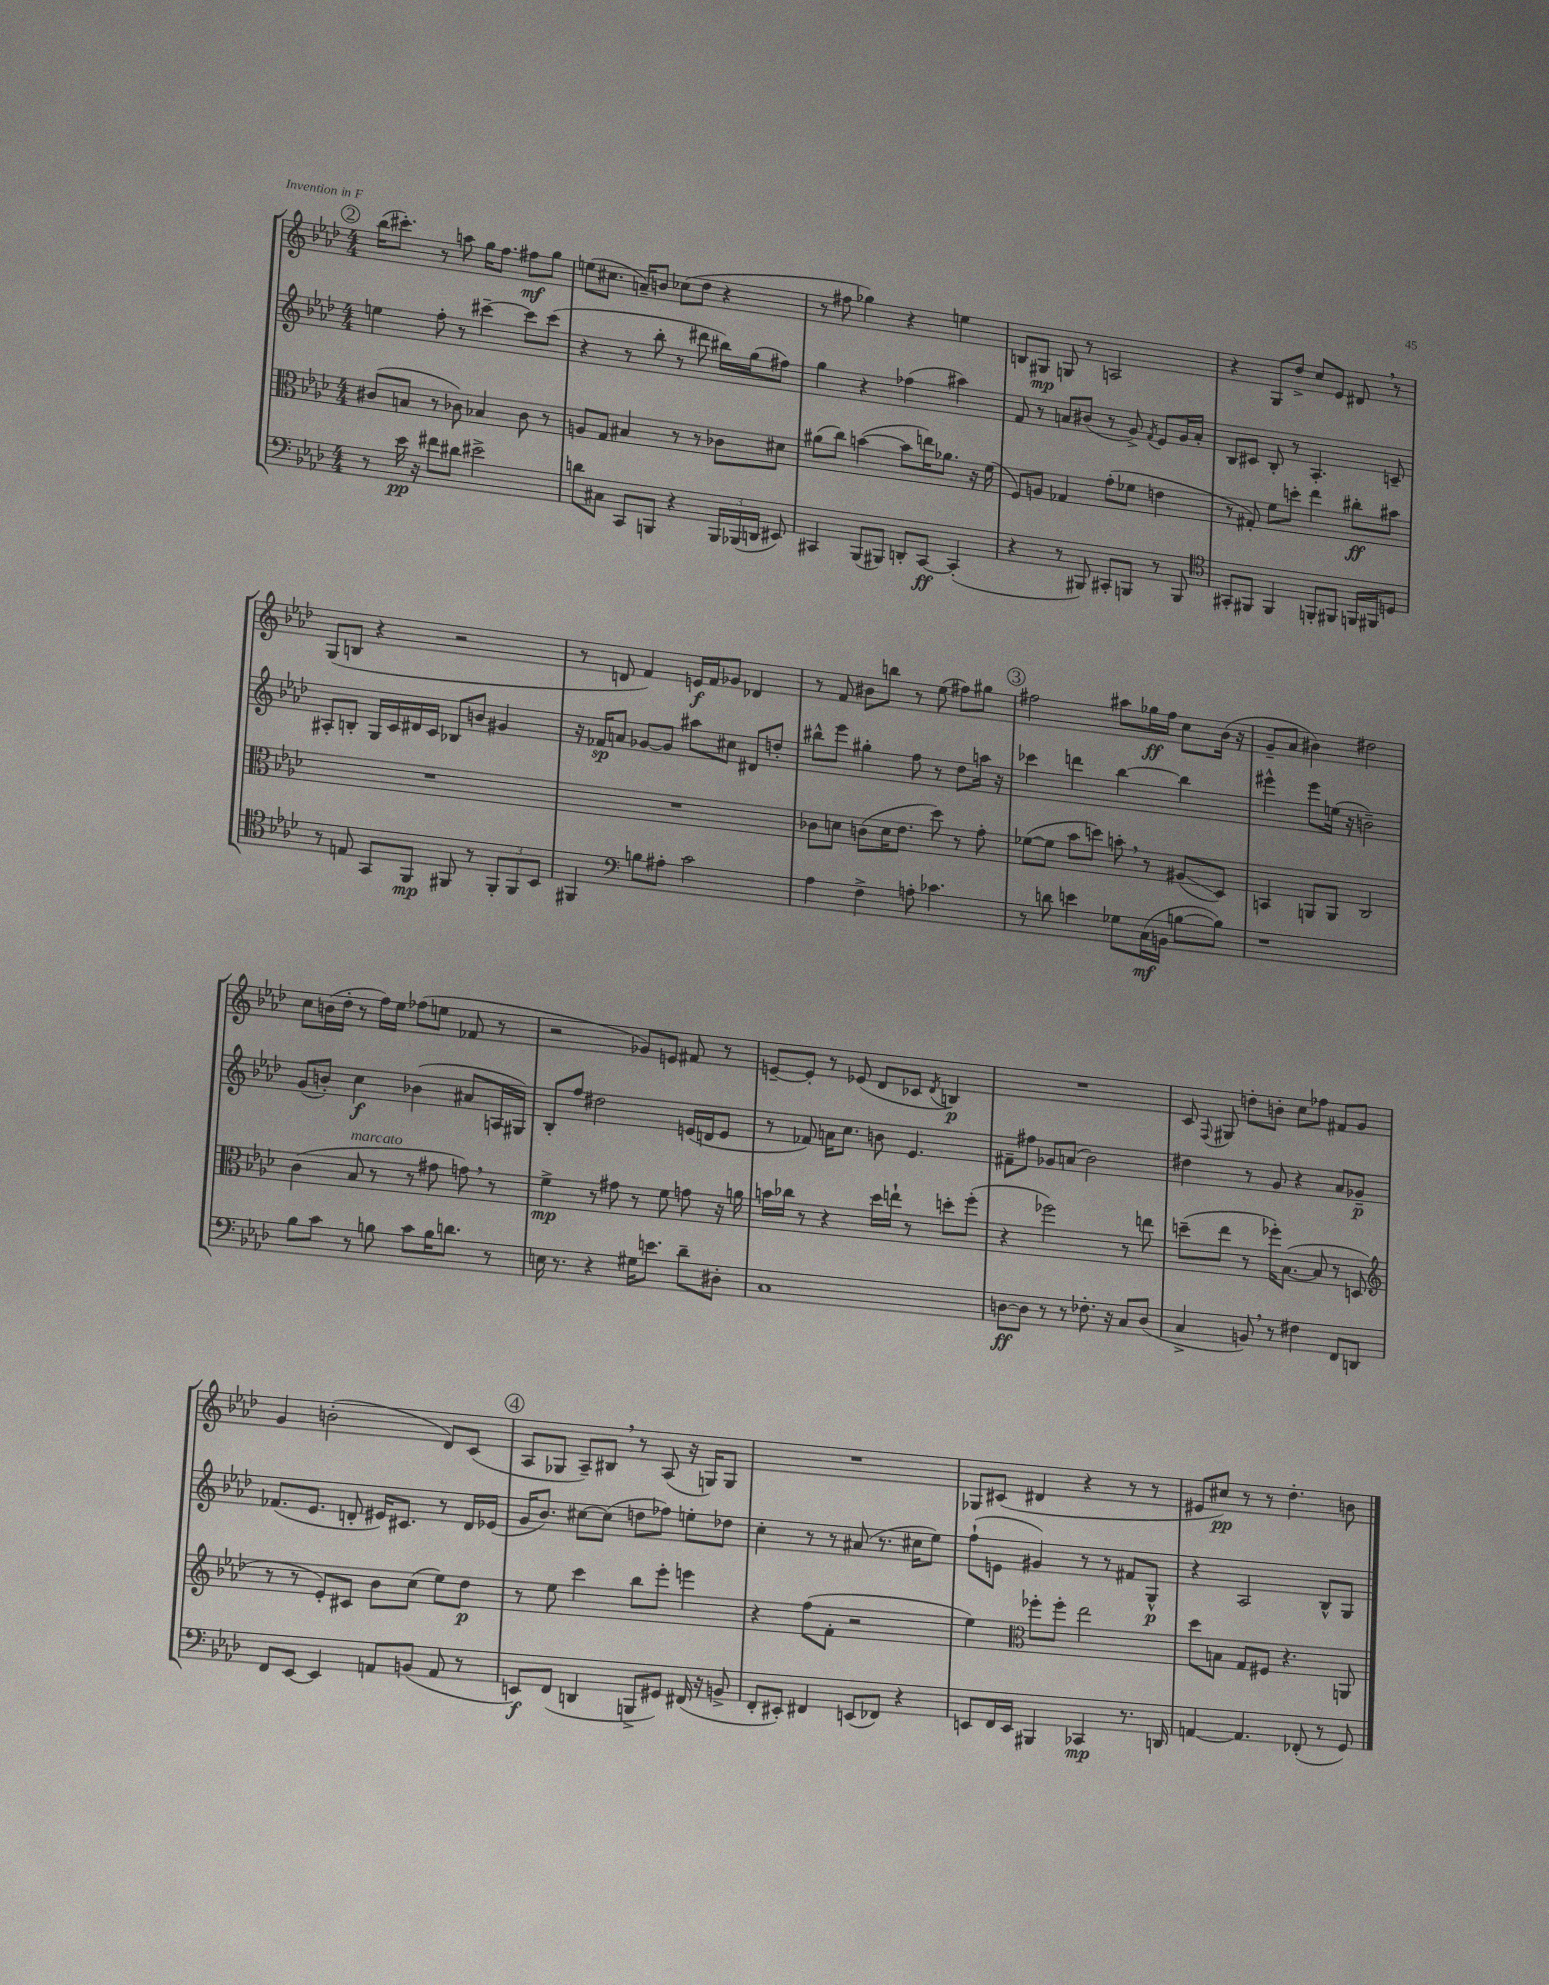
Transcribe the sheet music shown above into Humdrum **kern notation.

**kern	**kern	**kern	**kern
*staff4	*staff3	*staff2	*staff1
*clefF4	*clefC3	*clefG2	*clefG2
*k[b-e-a-d-]	*k[b-e-a-d-]	*k[b-e-a-d-]	*k[b-e-a-d-]
*M4/4	*M4/4	*M4/4	*M4/4
8r	(8c#/L	4ee\	(16bb-\LK
.	.	.	8.ccc#'\J)
16e-\	8B/J	.	.
16r	.	.	.
8f#\L	8r	8ff'\	8r
8d#\J	8c-\)	8r	8aa\
2e#^\	4B-/	[4ccc#~\	16gg\LK
.	.	.	8.ff\J
.	8c-\	8ccc#\]L	8ff#\L
.	8r	(8ccc#\J	8gg\J
=	=	=	=
8d\L	8A/L	4r	(8ee\L
8C#\J	8G/J	.	8.cc#\J
8CC/L	4B#/	8r	.
.	.	.	16a~/LK)
8BBB/J	.	8bb-'\	8b/J
4r	8r	8r	(8cc-\L
.	8r	8ddd#\	8dd-\J
24BBB/LL	8c-\L	16bb#\LL)	4r
(24BBB-/	.	.	.
.	.	(16gg\J	.
24DD/JJ	.	.	.
8EE#/)	8d#\J	8ff#\J)	.
=	=	=	=
4CC#/	(8a#\L	4gg\	8r
.	8cc\J)	.	8ff#\
(8BBB-/L	([4b\	4r	4gg-\)
8BBB#/J)	.	.	.
8DD'/L	8b\]L	(4ff-\	4r
[8CC#/J	16ee\K)	.	.
.	8.a-\J	.	.
(4CC#'/]	.	4aa#\)	4ee\
.	16r	.	.
.	(16f\	.	.
=	=	=	=
4r	8F/L)	8f/	8B/L
.	8A/J	8r	8G#/J
8r	4G-/	8a/L	8G/
8BBB#/)	.	(8b#/J	8r
8CC#'/L	(8g'\L	8r	2A/
8BBB/J	8f-\J	8g^/)	.
.	.	8qf/	.
8r	4e\	8e-/L	.
8BBB/	.	16g/L	.
.	.	16a'/JJ	.
=	=	=	=
*clefC4	*	*	*
8GG#'/L	8r	8B-/L	4r
8FF#/J	8G#'/)	8c#/J	.
4FF#/	8f\L	8B-'/	8G/L
.	8dd'\J	8r	8dd-^/J
8FF'/L	4ee-\	4.A-'/	8cc/L
8FF#/J	.	.	8e-/J
16FF/LL	8cc#'\L	.	8d#/
16FF#/J	.	.	.
8D/J	8b#\J	8c~/	8r
=	=	=	=
8r	1r	8A#'/L	(8G/L
8E/	.	8B'/J	8B/J
8GG/L	.	16G/LL	4r
.	.	16c/	.
8FF/J	.	16d#/	.
.	.	16c/JJ	.
8FF#/	.	8B-/L	2r
8r	.	8b/J	.
12FF#'/L	.	4g#/	.
12FF#/	.	.	.
12BB-/J	.	.	.
=	=	=	=
4FF#/	1r	16r	8r
.	.	16f-/LK	.
.	.	8a/J	8d/
*clefF4	*	*	*
8B\L	.	[8g-/L	4f/)
8A#'\J	.	8g-/]J	.
2c\	.	8aa#\L	16e/LL
.	.	.	16f/J
.	.	8cc#\J	8g-/J
.	.	8d#/L	4d-/
.	.	8dd'/J	.
=	=	=	=
4A-\	8c-\L	8bb#^^\L	8r
.	8d\J	8eee-\J	8f/
4F^\	(8c\L	4gg#'\	8b#\L
.	16d\K	.	8bb\J
.	8.e-\J	.	.
8A'\	.	8ff\	8r
4.c-\	8dd-\)	8r	(8ee-\
.	8r	8dd-\L	8ff#\L)
.	8g'\	16aa\Jk	8gg#\J
.	.	16r	.
=	=	=	=
8r	([8f-\L	4ccc-\	2ff#\
8d\	8f-\]J	.	.
4e\	8b-\L	4ddd\	.
.	8dd\J)	.	.
8G-\L	8b'\	[4bb-\	8aa#\L
(16C\L	8r	.	16gg-\L
16BB\JJ	.	.	16ff#\JJ
[8B\L	(8A#/L	4bb-\]	8cc\L
8B\]J)	8D-/J)	.	(16b-\Jk
.	.	.	16r
=	=	=	=
1r	4BB/	4eee#^^\	8g~/L
.	.	.	8a-/J
.	8AA/L	8eee#\L	4b#\)
.	8AA/J	(16ee\Jk	.
.	.	16r	.
.	2C/	2b~\)	2dd#\
=	=	=	=
8B-\L	(4c\	(8g/L	8cc\L
8c\J	.	8b'/J)	(16b\L
.	.	.	16dd-'\JJ
8r	8B-/	4cc\	8r
8B\	8r	.	16ff\LL)
.	.	.	16ee-\JJ
8c\L	8r	(4b-\	(8ff-\L
16B\K	8g#\	.	8ee\J
8.d\J	.	.	.
.	8g\)	8a#/L	8f-/
8r	8r	16A/L	8r
.	.	16G#/JJ)	.
=	=	=	=
16E\	4f^\	8B-'/L	2r
8.r	.	.	.
.	.	8ff/J	.
4r	8r	2dd#\	.
.	8g#\	.	.
16G#\LK	8r	.	8g-/L)
8.e\J	.	.	.
.	8f\	.	8e/J
8d-~\L	8g\	(16e/LL	8f#/
.	.	16d/J	.
8D#'\J	16r	8e/J	8r
.	16a\	.	.
=	=	=	=
1C	16b\LL	8r	[8e~/L
.	16cc-\JJ	.	.
.	8r	8f-/)	8e'/]J
.	4r	16a\LK	8r
.	.	8.cc\J	.
.	.	.	(8e-/
.	16dd-\LL	8b\	8d-/L
.	16ee`\JJ	.	.
.	8r	4.e-/	8c-/J
.	.	.	8qd-/
.	8dd'\L	.	4B/)
.	(8ff'\J	.	.
=	=	=	=
[8D\L	4r	8f#~\L	1r
8D\]J	.	8ff#\J	.
8r	2ff-\)	8g-/L	.
8r	.	(8a/J	.
8.F-'\	.	2b-\)	.
16r	.	.	.
8C/L	8r	.	.
(8D/J	8ee\	.	.
=	=	=	=
4C^/	(8dd~\L	4dd#\	8c/
.	.	.	8qqF/
.	8ee-\J	.	8G#/
8BB/)	8r	8r	8dd'\L
8r	16ff-'\LK)	8g/	8b'\J
.	([8.B-\J	.	.
4F#\	.	4r	8cc\L
.	8B-/]	.	8ff-\J
8FF/L	8r	8a-/L	8f#/L
8DD/J	8D/	8g-~/J	8g/J
=	=	=	=
*	*clefG2	*	*
8FF/L	8r	(8.f-/L	4g/
[8EE-/J	8r	.	.
.	.	8.e-/J	.
4EE-/]	8e-'/L)	.	(2b'\
.	8c#/J	8d'/	.
8AA/L	8b-\L	16e#/LK)	.
.	.	8.c#/J	.
(8BB/J	(8cc\J	.	.
8AA/	8ee-\L)	8r	8d-/L)
8r	8dd-\J	16d/LL	(8c/J
.	.	(16e-/JJ	.
=	=	=	=
8EE/L)	8r	16g/LK	8A-/L
.	.	8.b-/J)	.
(8FF/J	8ee-\	.	8G-/J
4DD/	4ccc\	[8cc#\L	8A-~/L)
.	.	(8cc#\]J	8B#/J
8BBB^/L	8bb-\L	8dd\L	8r
8GG#/J)	8eee-'\J	8ff-\J)	(8A-/
(16FF#/	4eee\	8ee'\L	16r
16r	.	.	16G/LK)
8BB^/	.	8dd-\J	8G/J
=	=	=	=
8FF'/L	4r	4cc'\	1r
8EE#'/J)	.	.	.
4FF#/	(8ff\L	8r	.
.	8f'\J	8r	.
(8EE/L	2r	(8a#/	.
8FF-/J)	.	8.r	.
4r	.	.	.
.	.	16cc#\LK	.
.	.	8ee-\J)	.
=	=	=	=
8EE/L	4ee-\)	(8ff`\L	8G-/L
16FF/L	.	8e\J	(8c#/J
16EE/JJ	.	.	.
*	*clefC3	*	*
4BBB#/	8ff-'\L	4g#/)	4d#/
.	8ff-'\J	.	.
4CC-/	2ee-\	8r	4r
.	.	8r	.
8.r	.	8f#/L	8r
.	.	8G^^/J	8r
16DD/	.	.	.
=	=	=	=
[4AA/	8dd-\L	4r	8e#/L
.	8B\J	.	8cc#/J)
4.AA/]	8G/L	2A-/	8r
.	8F#/J	.	8r
.	4.r	.	4.dd-'\
(8FF-'/	.	.	.
8r	.	8B-^^/L	.
8GG/)	8AA/	8G/J	8b\
==	==	==	==
*-	*-	*-	*-
